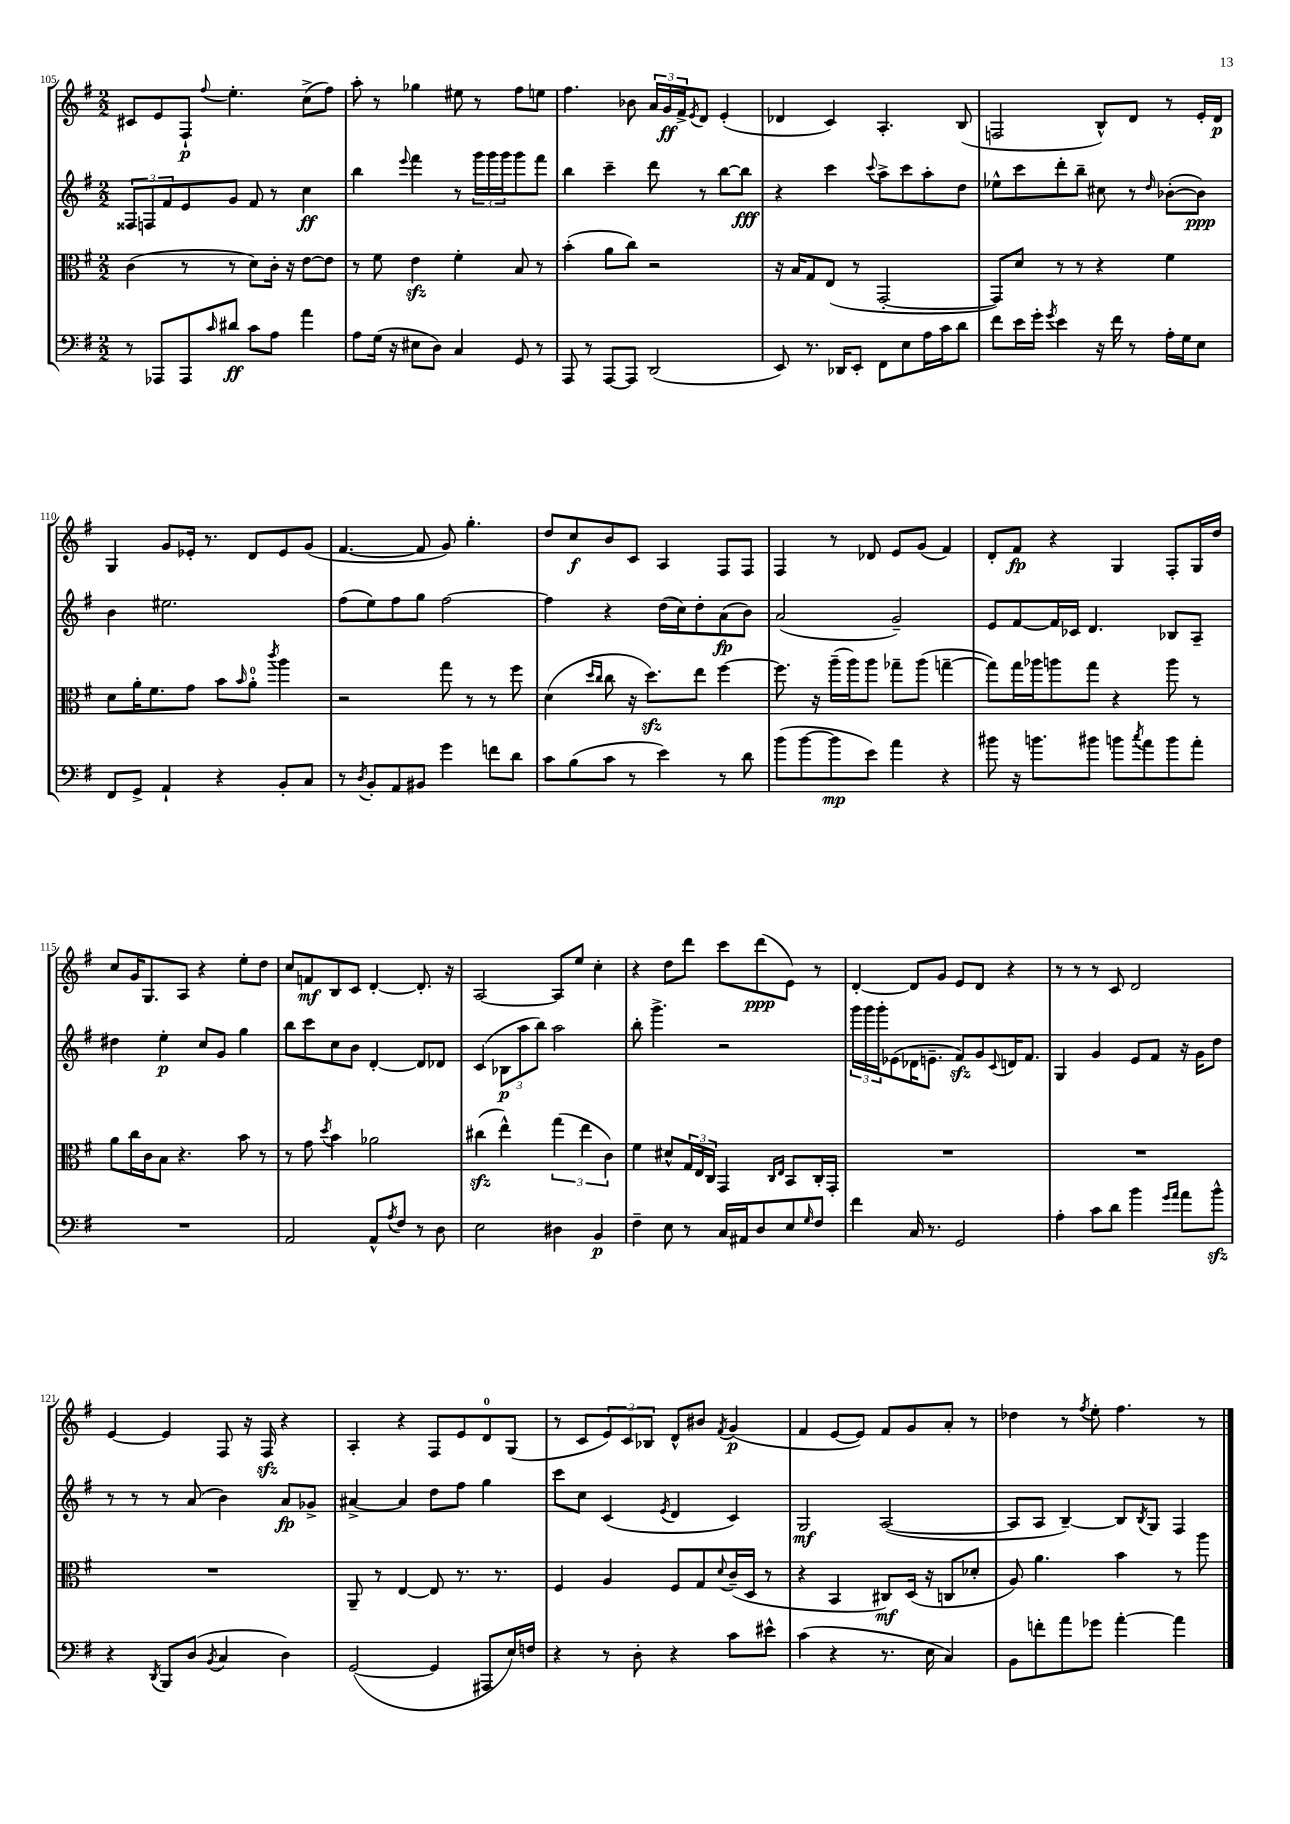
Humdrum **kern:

**kern	**kern	**kern	**kern
*staff4	*staff3	*staff2	*staff1
*clefF4	*clefC3	*clefG2	*clefG2
*k[f#]	*k[f#]	*k[f#]	*k[f#]
*M2/2	*M2/2	*M2/2	*M2/2
8r	(4c	12F##	8c#
.	.	12F	.
8AAA-	.	.	8e
.	.	12f#	.
8AAA-	8r	8e	8F#`
16qqc	.	.	8qqff#
8d#	8r	8g	4.ee'
8c	8d)	8f#	.
8A	16c'	8r	.
.	16r	.	.
4a	[8e	4cc	(8cc^
.	8e]	.	8ff#)
=	=	=	=
8A	8r	4bb	8aa'
(16G	8f#	.	8r
16r	.	.	.
.	.	8qqeee	.
8E#	4e	4fff#	4gg-
8D)	.	.	.
4C	4f#'	8r	8ee#
.	.	24ggg	8r
.	.	24ggg	.
.	.	24ggg	.
8GG	8B	8ggg	8ff#
8r	8r	8fff#	8ee
=	=	=	=
8AAA	(4b'	4bb	4.ff#
8r	.	.	.
[8AAA	8a	4ccc~	.
8AAA]	8cc)	.	8b-
(2DD	2r	8ddd	24a
.	.	.	24g
.	.	.	24f#^
.	.	.	8qe
.	.	8r	8d
.	.	[8bb	(4e'
.	.	8bb]	.
=	=	=	=
8EE)	16r	4r	4d-
.	16B	.	.
8.r	8G	.	.
.	(8E	4ccc	4c)
16DD-	.	.	.
8EE'	8r	.	.
.	.	8qqccc	.
8FF#	[2GG'	8aa^	4.A'
8E	.	8ccc	.
16A	.	8aa'	.
16c	.	.	.
8d	.	8dd	(8B
=	=	=	=
8f#	8GG])	8ee-^^	2F
16e	8d	8ccc	.
16g'	.	.	.
8qg	.	.	.
4e	8r	8ddd'	.
.	8r	8bb~	.
16r	4r	8cc#	8B^^)
16f#	.	.	.
8r	.	8r	8d
.	.	16qqdd	.
16A'	4f#	([8b-'	8r
16G	.	.	.
8E	.	8b-])	16e'
.	.	.	16d
=	=	=	=
8FF#	8d	4b	4G
8GG^	16a'	.	.
.	8.f#	.	.
4AA`	.	2.ee#	8g
.	8g	.	16e-'
.	.	.	8.r
4r	8b	.	.
.	16qqb	.	.
.	8a'	.	8d
.	8qccc	.	.
8BB'	4aa	.	8e-
8C	.	.	(8g
=	=	=	=
8r	2r	(8ff#	[4.f#
8qD	.	.	.
8BB'	.	8ee)	.
8AA	.	8ff#	.
8BB#	.	8gg	8f#]
4g	8gg	[2ff#	8g)
.	8r	.	4.gg'
8f	8r	.	.
8d	8ff#	.	.
=	=	=	=
8c	(4d	4ff#]	8dd
(8B	.	.	8cc
.	16qqdd	.	.
.	16qqcc	.	.
8c	8cc	4r	8b
8r	16r	.	8c
.	8.dd)	.	.
4e)	.	(16dd	4A
.	.	16cc)	.
.	8ee	8dd'	.
8r	[4ff#	(8a	8F#
8d	.	8b)	8F#
=	=	=	=
(8b	8.ff#]	(2a	4F#
[8b	.	.	.
.	16r	.	.
8b]	(16aa~	.	8r
.	16aa)	.	.
8e)	8aa	.	8d-
4a	8gg-~	2g~)	8e
.	(8aa	.	(8g
4r	[4gg~	.	4f#)
=	=	=	=
8b#	8gg])	8e	8d'
16r	16gg	[8f#	8f#
8.b	16aa-	.	.
.	8aa	16f#]	4r
.	.	16c-	.
8b#	8gg	4.d	.
8b	4r	.	4G
8qcc	.	.	.
8a	.	.	.
8b	8aa	8B-	8F#'
8a'	8r	8A~	16G
.	.	.	16dd
=	=	=	=
1r	8a	4dd#	8cc
.	16cc	.	16g
.	16c	.	8.G
.	8B	4ee'	.
.	4.r	.	8A
.	.	8cc	4r
.	.	8g	.
.	8b	4gg	8ee'
.	8r	.	8dd
=	=	=	=
2AA	8r	8bb	8cc
.	8g	8ccc	8f
.	8qdd	.	.
.	4b	8cc	8B
.	.	8b	8c
8AA^^	2a-	[4d'	[4d'
8qA	.	.	.
8F#	.	.	.
8r	.	8d]	8.d']
8D	.	8d-	.
.	.	.	16r
=	=	=	=
2E	(4cc#	(4c	[2A
.	4ee^^)	12B-	.
.	.	12aa	.
.	.	12bb)	.
4D#	(6gg	2aa	8A]
.	.	.	8ee
.	6ee	.	.
4BB	.	.	4cc'
.	6c)	.	.
=	=	=	=
4F#~	4f#	8bb'	4r
.	.	4.ggg^	.
8E	8d#^^	.	8dd
8r	24G	.	8ddd
.	24E	.	.
.	24C	.	.
16C	4GG	2r	8ccc
16AA#	.	.	.
8D	.	.	(8ddd
.	16qqC	.	.
.	16qqE	.	.
8E	8BB	.	8e)
16qqG	.	.	.
8F#	16C'	.	8r
.	16GG'	.	.
=	=	=	=
4f#	1r	24ggg	[4d'
.	.	24ggg	.
.	.	24ggg'	.
.	.	(8e-	.
16C	.	16d-	8d]
8.r	.	8.e~	.
.	.	.	8g
2GG	.	8f#)	8e
.	.	8g	8d
.	.	8qqc	.
.	.	16d	4r
.	.	8.f#	.
=	=	=	=
4A'	1r	4G	8r
.	.	.	8r
8c	.	4g	8r
8d	.	.	8c
4b	.	8e	2d
.	.	8f#	.
16qqg	.	.	.
16qqa	.	.	.
8a	.	16r	.
.	.	16g	.
8b^^	.	8dd	.
=	=	=	=
4r	1r	8r	[4e
.	.	8r	.
8qDD	.	.	.
8BBB	.	8r	4e]
(8D	.	(8a	.
8qBB	.	.	.
4C	.	4b)	8F#
.	.	.	16r
.	.	.	16F#
4D)	.	8a	4r
.	.	8g-^	.
=	=	=	=
([2GG	8AA~	[4a#^	4A'
.	8r	.	.
.	[4E	4a#]	4r
4GG]	8E]	8dd	8F#
.	8.r	8ff#	8e
8AAA#	.	4gg	8d
.	8.r	.	.
16E)	.	.	(8G
16F	.	.	.
=	=	=	=
4r	4F#	8ccc	8r
.	.	8cc	8c
8r	4A	(4c	12e)
.	.	.	12c
8D'	.	.	.
.	.	.	12B-
.	.	8qe	.
4r	8F#	4d	8d^^
.	8G	.	8b#
.	8qqd	.	8qf#
8c	(16c~	4c)	(4g
.	16D	.	.
8e#^^	8r	.	.
=	=	=	=
(4c	4r	2G	4f#
4r	4BB	.	[8e
.	.	.	8e])
8.r	8C#)	([2A	8f#
.	(16D	.	8g
16E	16r	.	.
4C)	8C	.	8a'
.	8d-'	.	8r
=	=	=	=
8BB	8A)	8A]	4dd-
8f'	4.a	8A	.
8a	.	[4B~)	8r
.	.	.	8qff#
8g-	.	.	8ee'
[4a'	4b	8B]	4.ff#
.	.	8qB	.
.	.	8G	.
4a]	8r	4F#	.
.	8aa	.	8r
==	==	==	==
*-	*-	*-	*-
